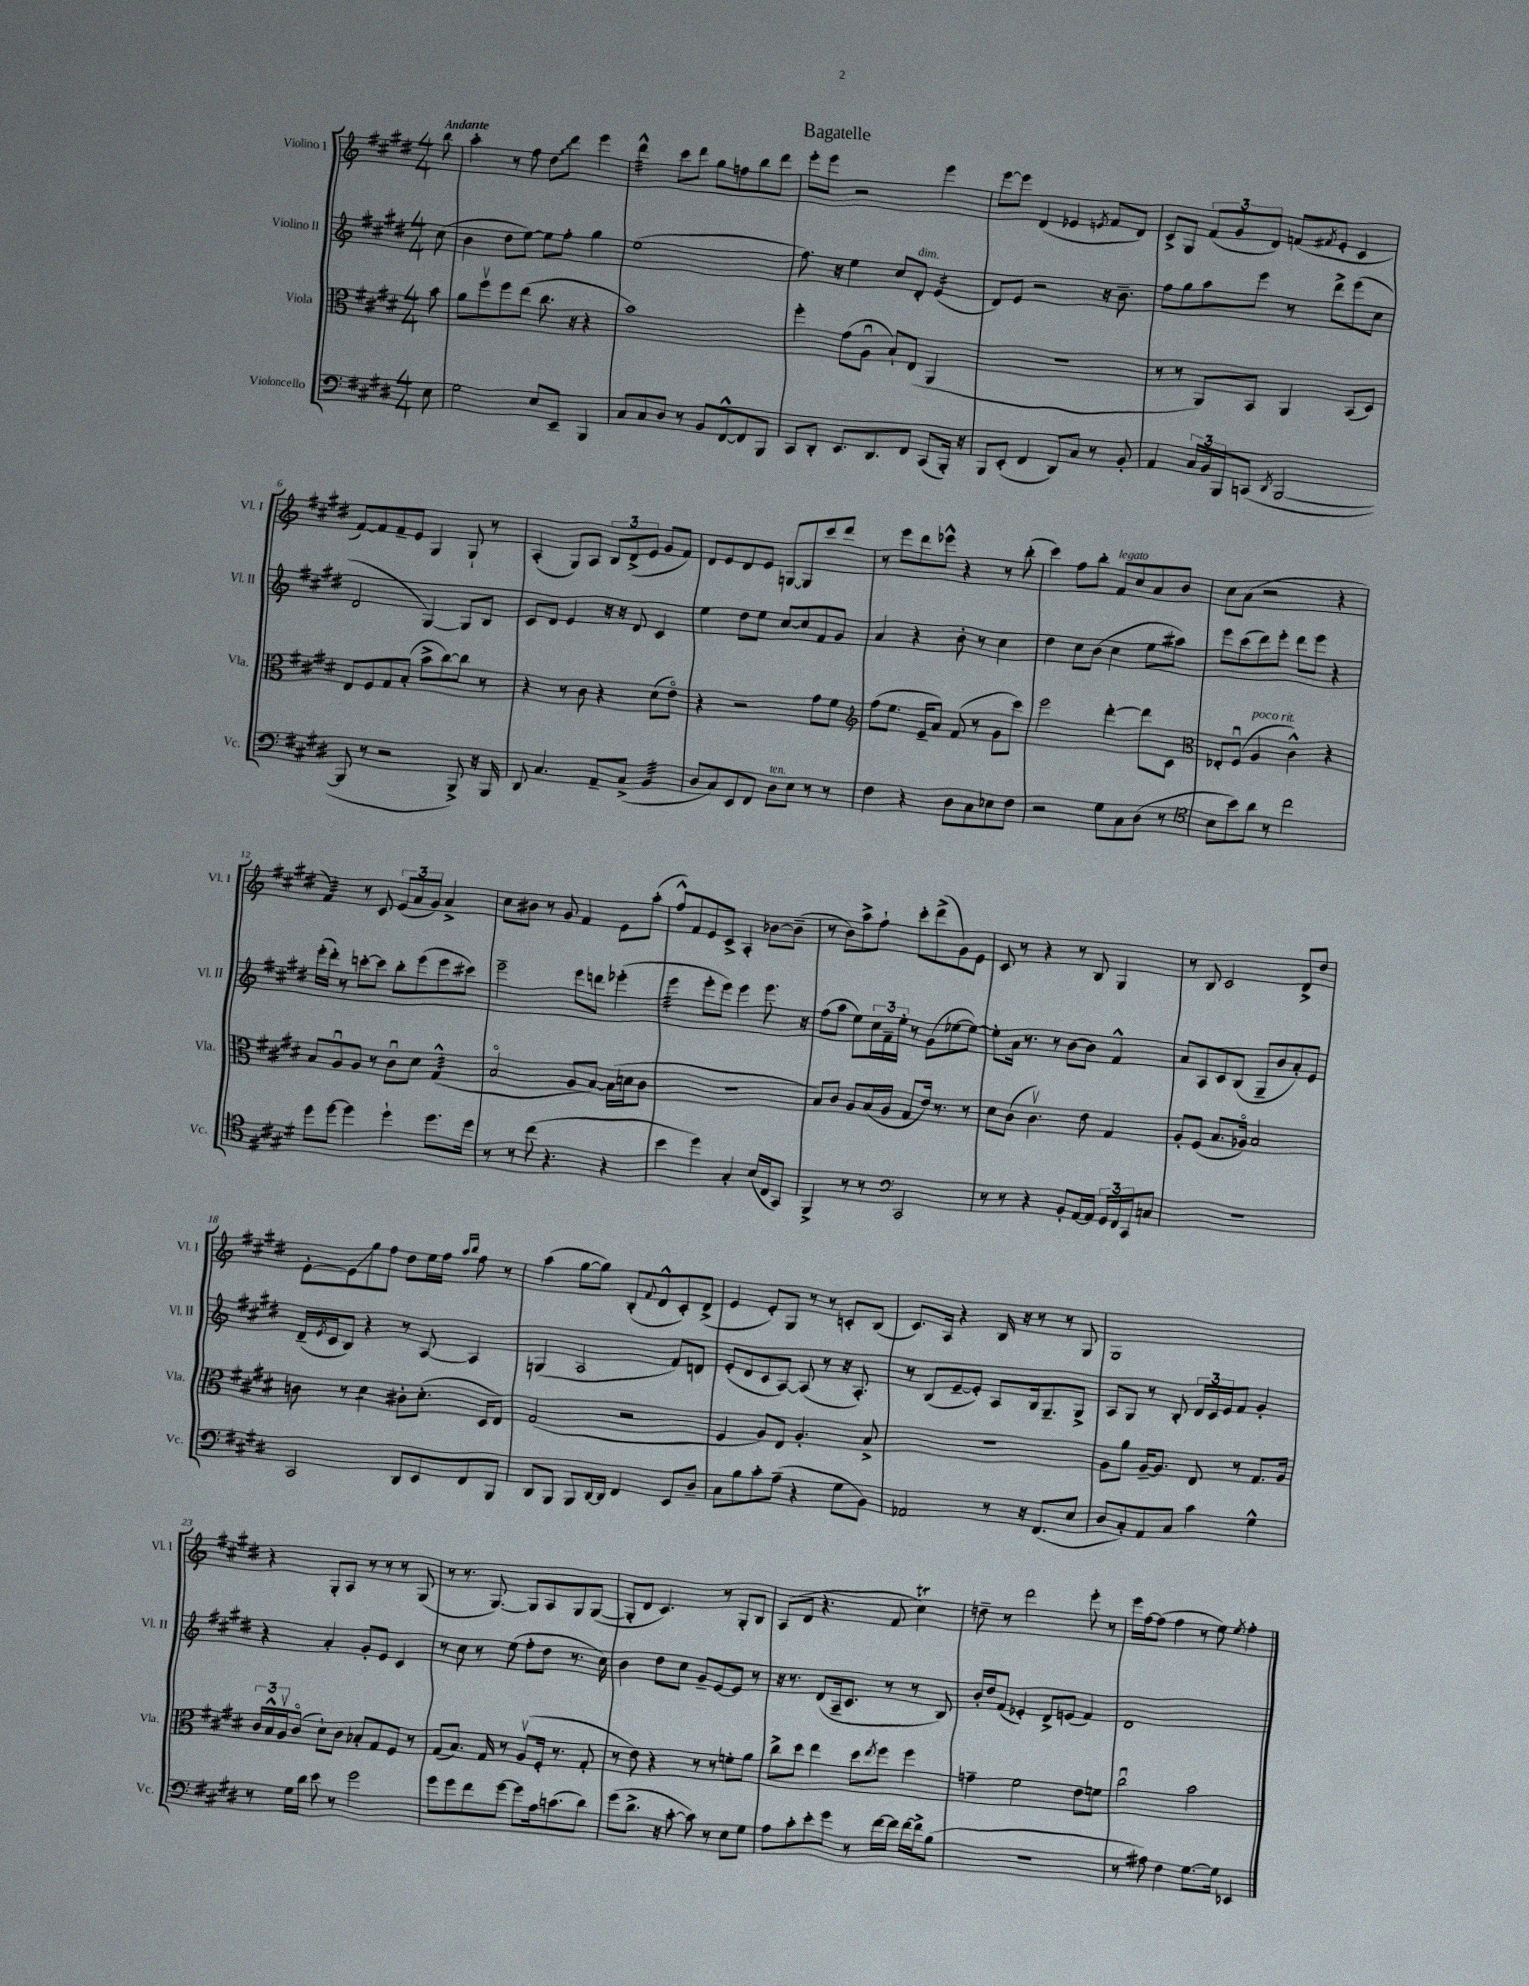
\header { title = "Bagatelle" }
<<
\new StaffGroup <<
\new Staff = "s0" \with { instrumentName = "Violino I" shortInstrumentName = "Vl. I" } {
    \clef treble \key e \major \numericTimeSignature \time 4/4 \partial 8 \tempo "Andante"
    b''8 |
    a''4-. r8 fis''8 \once \override Glissando.style = #'zigzag dis''8\glissando dis'''8 e'''4 |
    dis'''4:32-^ cis'''8 dis'''8 gis''8 f''8 b''8 dis'''8 |
    e'''8-. e'''8 r2 e'''4 |
    e'''8~ e'''8 dis'4( ees'4 \acciaccatura { e'8 } fis'8 dis'8) |
    cis'8-> gis8 \tuplet 3/2 { fis'8( gis'8 dis'8) } f'8( \acciaccatura { fis'8 } e'8-. cis'4 |
    fis'8~) fis'8 fis'8-- e'8 gis4 gis8-! r8 |
    a4-.( gis8) a8 \tuplet 3/2 { b8 dis'8->( e'8 } gis'8 fis'8) |
    dis'8 e'8 dis'8 e'8 g8~ g8 cis'''8 dis'''8 |
    r8 e'''8 dis'''8 ees'''8-^ r4 r8 b''8-.( |
    cis'''4) fis''8 b''8-. fis'8^\markup { \italic "legato" } cis''8 a'8 b'8 |
    cis''8 a'8( r2 r4 |
    fis'4:32) r8 cis'8 \tuplet 3/2 { e'8( a'8 gis'8) } a'4-> |
    cis''8 bis'8 r8 gis'8 fis'4 e'8 a''8-.( |
    fis''8-^) fis'8 e'8 cis'8-> a4-. bes'8~ bes'8--( |
    r8 b'8) a''8-> fis''8-! cis'''8-. dis'''8->( gis'8) e'8 |
    cis'8 r8 r4 r8 b8 gis4 |
    r8 b8 cis'2 dis'8-> dis''8 |
    e'8~-. e'8\glissando gis''8 fis''8 dis''8 e''16 fis''16 \grace { a''16 b''16 } fis''8 r8 |
    a''4( gis''8~ gis''8) b8-.( \appoggiatura { fis'8 } dis'8-^ cis'8-.) dis'8->( |
    e'4 e'8-.) gis8 r8 r8 c'8-. b8( |
    cis'8.) a16 r4 b16 r16 r8 r8 gis8 |
    gis1 |
    r4 gis8-. a8 r8 r8 r8 gis8( |
    r8 r8. gis8.~) gis8 a8 gis8 gis8~( |
    gis8-. dis'8 cis'4.) r8 gis8-. b8 |
    a8( dis'8 r4. fis'8 cis''4\trill) |
    d''8-- r8 dis'''2 e'''8-. r8 |
    e'''16 fis''16~ fis''8( fis''4 r8 e''8) \acciaccatura { e''8 } fis''4-. \bar "|." |
}
\new Staff = "s1" \with { instrumentName = "Violino II" shortInstrumentName = "Vl. II" } {
    \clef treble \key e \major \numericTimeSignature \time 4/4 \partial 8
    cis''8( |
    b'4 dis''8 e''8~) e''8 fis''8-. gis''4 |
    e''1( |
    fis''8.) r16 e''4 cis''8 dis'8-.^\markup { \italic "dim." } e'4:16( |
    dis'8) e'8 r2 r16 b'8.-- |
    fis''8 gis''8 a''8 e'''8 r8 dis'''8-> e'''8( cis''8 |
    dis'2 gis4~) gis8 b8 |
    cis'8 dis'8 e'4 r16 r16 dis'8 cis'4 |
    e''4 dis''8 e''8 cis''8~ cis''8 fis'8 gis'8 |
    a'4 r4 b'8-. r8 cis''4 |
    dis''4 cis''8 b'8( cis''4 e''8 ais''8) |
    e'''8 cis'''8( dis'''8) e'''8-. dis'''8 e'''8 r4 |
    e'''16-.( dis'''16-.) r8 c'''8~-. c'''8 b''8-. e'''8( e'''8 cis'''8) |
    e'''2-- e'''8 d'''8 ees'''4-.( |
    e'''4:32 e'''8-. e'''8) e'''4 e'''8. r16 |
    fis''8( a''8 e''8) \tuplet 3/2 { cis''16 fis'16-- e''16-. } r8 gis'8( ees''8~ ees''8~) |
    ees''8-. a'16 r8. r8 b'8~ b'8 fis'4-^ |
    a'8 a8 cis'8 b8( gis8-- b'8 a'8-.) e'8 |
    dis'16--( \acciaccatura { e'8 } cis'16 b8) r4 r8 a8~ a4 |
    g4( a2 fis'8) d'8 |
    e'8-.( dis'8 cis'8 a8~) a8( r8 r16 a8.-.) |
    r8 b8( e'8~-- e'8-.) a8 b16 gis8.-- gis8-> |
    a8 gis8 r8 b8-. \tuplet 3/2 { dis'16 cis'16 e'16 } fis'8 gis'4-. |
    r4 a'4-. gis'8-. e'8 cis'4 |
    r8 cis''8 r8 e''8( fis''8-. dis''8 r8. cis''16) |
    b'4 dis''8 cis''8 gis'8-- e'8~ e'8 r8 |
    r16 r8. dis'8( a16-- cis'8. r8 r8 b8) |
    b'16-. dis''16 fis'8( ees'4-.) dis'8-> e'8( fis'4) |
    dis'1 \bar "|." |
}
\new Staff = "s2" \with { instrumentName = "Viola" shortInstrumentName = "Vla." } {
    \clef alto \key e \major \numericTimeSignature \time 4/4 \partial 8
    b'8 |
    a'8 fis''8\upbow fis''8 e''8( cis''8. r16 r4 |
    b'1) |
    fis''4-. gis'8( a8\downbow b8-!) e8( a,4 |
    R1 |
    r8 r8 a,8) b,8 a,4 b,8( dis8) |
    e8 fis8 gis8 b8-.( b'8-> cis''8~) cis''8 r8 |
    r4 r8 cis'8 r4 dis'8( e'8\flageolet) |
    r4 r2 gis'8 fis'8 |
    \clef treble fis''8( e''8. e'16-- a'8) fis'8( r8 gis'8 cis'''8) |
    e'''2 dis'''4~-. dis'''8 cis'8 |
    \clef alto ees8-. fis8\downbow( a4^\markup { \italic "poco rit." } cis'4-^) r4 |
    b8 a8\downbow a8 r8 cis'8\downbow dis'8 gis4:32-^( |
    b2\flageolet a8 b8~) b16( d'16 cis'8 |
    r1 |
    b8) cis'8 a8 b16( a16 gis8 e'16) r8. r8 |
    dis'8 cis'8( cis'4.\upbow) e'8 gis4 |
    a8-. fis8( b8. aes16\flageolet) b2 |
    c'8 r8 dis'4:8 cis'8-. dis'8.-.( dis16 e8) |
    gis2( r2 |
    fis4 a8) e8 a4.-. b8-> |
    r1 |
    a8 a'8 a16~-- a8. e8 r8 gis8. a16 |
    \tuplet 3/2 { cis'16 b16-^ a16\upbow } cis'8\flageolet( dis'8-!) cis'8 bes8-. gis8 fis8 r8 |
    gis8( b8.) gis16 r8 a8\upbow( fis16-. r8. gis8-. |
    r8 e'8) r4 r8 r8 f'8-. a'8 |
    cis''8-> dis''8 e''4 dis''8 \acciaccatura { e''8 } fis''8 fis''4 |
    g'4-- fis'2 e'8 f'8 |
    cis''2\downbow b'2 \bar "|." |
}
\new Staff = "s3" \with { instrumentName = "Violoncello" shortInstrumentName = "Vc." } {
    \clef bass \key e \major \numericTimeSignature \time 4/4 \partial 8
    e8 |
    gis2 e8 e,8-- b,,4 |
    cis8 cis8 dis8 r8 b,8 fis,8~-^ fis,8 b,,8 |
    cis,8 dis,8-. e,8. dis,8. fis,8 cis,8( b,,16-.) r16 |
    b,,8 e,8-.( fis,4 dis,8) cis8 r8 b,8-. |
    a,4 \tuplet 3/2 { cis16 b,16 b,,16 } c,8( \acciaccatura { dis,8 } b,,2~ |
    b,,8 r8 r2 b,,8->) r16 b,,16 |
    dis,8 cis4. a,8-- cis8->( b,4:32 |
    dis8 cis8) e,8 fis,8 dis8^\markup { \italic "ten." } e8 r8 r8 |
    fis4 r4 dis8 cis8 ees8 fis8 |
    r2 gis8 cis8 dis8( r8 |
    \clef tenor b8 b'8) a'8 r8 cis''2 |
    dis''8 dis''8~ dis''4 dis''4-! dis''8. dis''16 |
    r8 r8 cis''8( r4. r4 |
    b'4 dis''4) gis4-. b16( cis16 gis,8) |
    fis,4-> r8 r8 \clef bass cis,2 |
    r8 r8 r4 b,8-. a,16~ a,16 \tuplet 3/2 { gis,16 fis,16 cis,16 } c8 |
    R1 |
    cis,2 dis,8 e,8 fis,8 b,,8 |
    dis,8 b,,8 b,,8 dis,16~ dis,16 fis,4 e,8 dis8-- |
    cis8 b8 cis'8-. a8--( r4 gis8 b,8) |
    aes,2 r8 r16 fis,8.( e8 |
    dis8 cis8-.) a,8 cis8 cis'4 gis4-^ |
    r8 gis16 dis'16 e'8 r8 gis'2 |
    gis'8 gis'8 fis'8 gis'8~ gis'8 a16 c'8.( dis'8) |
    gis'8( dis'8.-> r16 cis'8~-. cis'8) r8 e8 gis8 |
    a8 cis'8-. e'8-. gis'8 r8 fis'16~ fis'16 fis'16~ fis'16-> b8( |
    R1 |
    r8 ais8) fis4 gis8.~ gis16 ees,4 \bar "|." |
}
>>
>>
